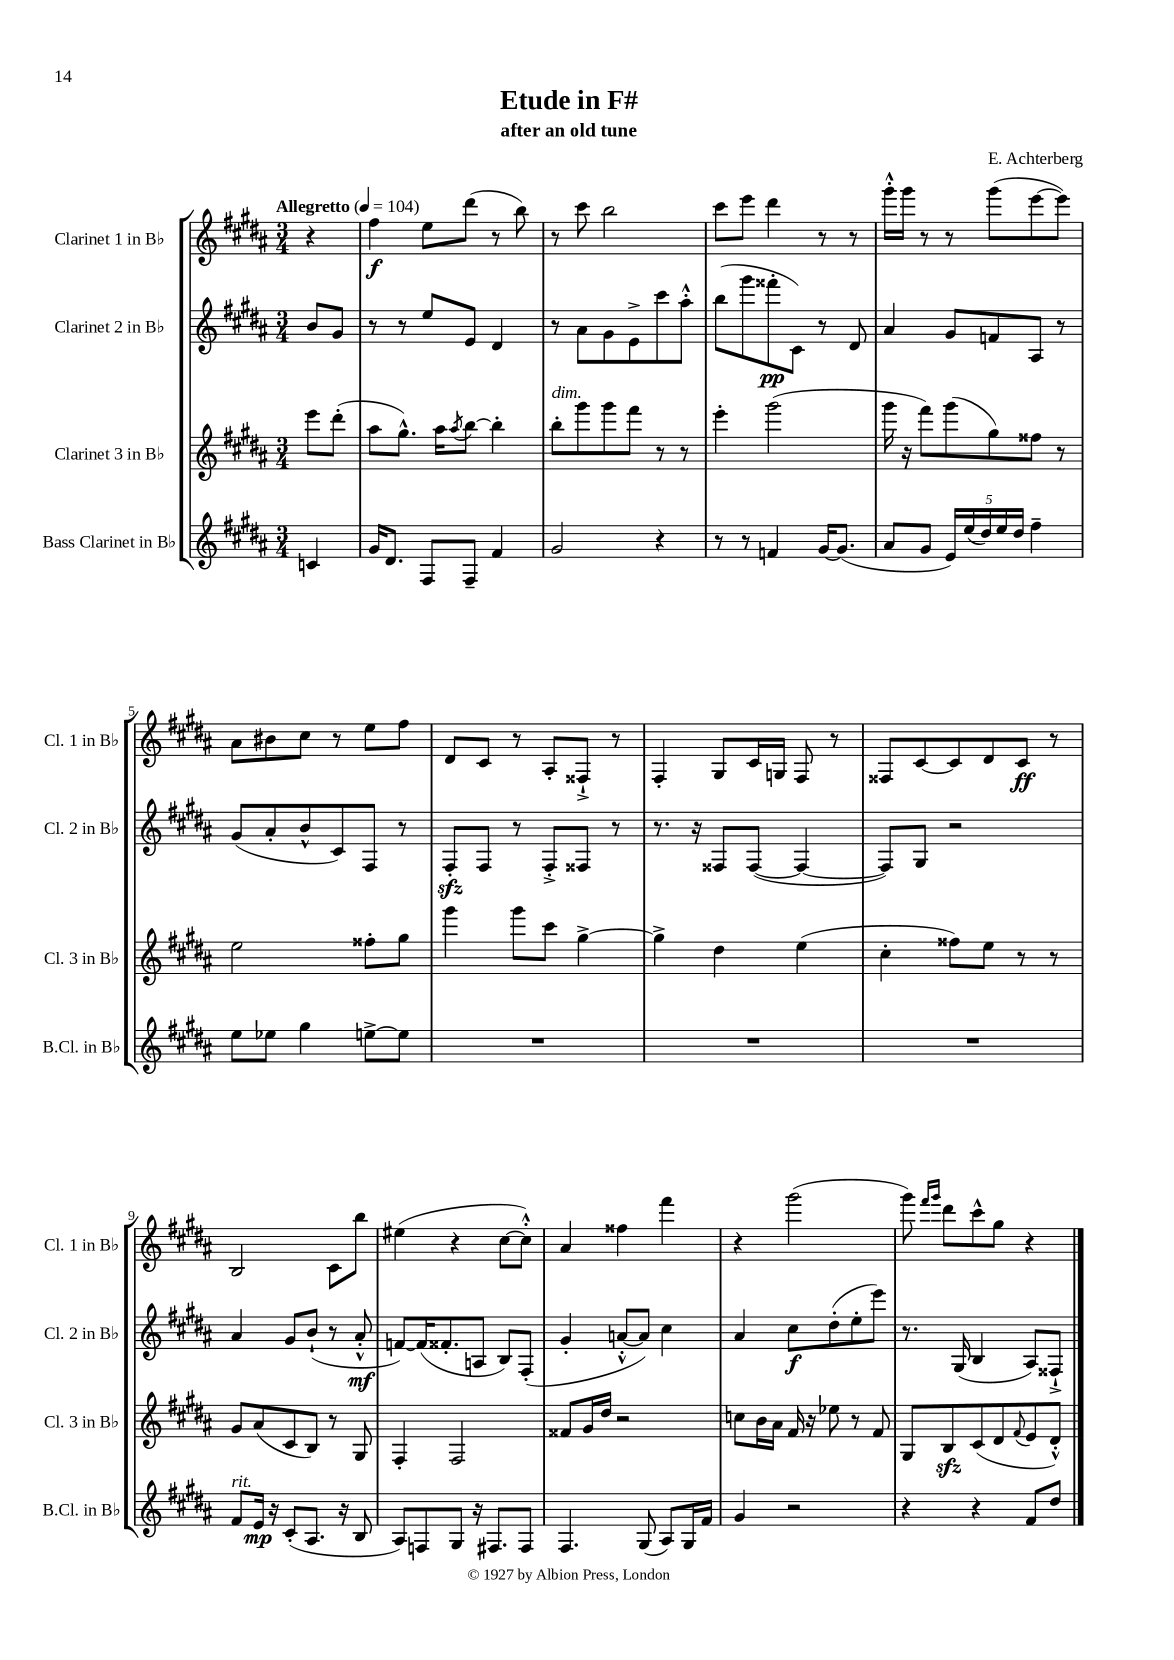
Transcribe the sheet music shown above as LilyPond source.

\header { title = "Etude in F#" composer = "E. Achterberg" subtitle = "after an old tune" }
<<
\new StaffGroup <<
\new Staff = "s0" \with { instrumentName = "Clarinet 1 in Bb" shortInstrumentName = "Cl. 1 in Bb" } {
    \clef treble \key b \major \numericTimeSignature \time 3/4 \partial 4 \tempo "Allegretto" 4 = 104
    r4 |
    fis''4\f e''8 dis'''8( r8 b''8) |
    r8 cis'''8 b''2 |
    cis'''8 e'''8 dis'''4 r8 r8 |
    gis'''16-.-^ gis'''16 r8 r8 gis'''8( e'''8~ e'''8) |
    ais'8 bis'8 cis''8 r8 e''8 fis''8 |
    dis'8 cis'8 r8 ais8-. fisis8-!-> r8 |
    fis4-. gis8 cis'16 g16 fis8 r8 |
    fisis8 cis'8~ cis'8 dis'8 cis'8\ff r8 |
    b2 cis'8 b''8 |
    eis''4( r4 cis''8~ cis''8-.-^) |
    ais'4 fisis''4 fis'''4 |
    r4 gis'''2( |
    gis'''8) \grace { fis'''16 gis'''16 } dis'''8 cis'''8-^ gis''8 r4 \bar "|." |
}
\new Staff = "s1" \with { instrumentName = "Clarinet 2 in Bb" shortInstrumentName = "Cl. 2 in Bb" } {
    \clef treble \key b \major \numericTimeSignature \time 3/4 \partial 4
    b'8 gis'8 |
    r8 r8 e''8 e'8 dis'4 |
    r8 ais'8 gis'8 e'8-> cis'''8 ais''8-.-^ |
    b''8( gis'''8 fisis'''8-.\pp cis'8) r8 dis'8 |
    ais'4 gis'8 f'8 ais8 r8 |
    gis'8( ais'8-. b'8-^ cis'8) fis8 r8 |
    fis8-.\sfz fis8 r8 fis8-.-> fisis8 r8 |
    r8. r16 fisis8 fisis8~( fisis4~ |
    fisis8) gis8 r2 |
    ais'4 gis'8 b'8-!( r8 ais'8-.-^\mf |
    f'8~) f'16( fisis'8.-. a8 b8) fis8-.( |
    gis'4-. a'8~-.-^ a'8) cis''4 |
    ais'4 cis''8\f dis''8-.( e''8-. e'''8) |
    r8. gis16( b4 ais8) fisis8-!-> \bar "|." |
}
\new Staff = "s2" \with { instrumentName = "Clarinet 3 in Bb" shortInstrumentName = "Cl. 3 in Bb" } {
    \clef treble \key b \major \numericTimeSignature \time 3/4 \partial 4
    e'''8 dis'''8-.( |
    ais''8 gis''8.-^) ais''16 \acciaccatura { ais''8 } b''8~ b''4-. |
    b''8-.^\markup { \italic "dim." } gis'''8 gis'''8 fis'''8 r8 r8 |
    e'''4-. gis'''2( |
    gis'''16 r16 fis'''8) gis'''8( gis''8) fisis''8 r8 |
    e''2 fisis''8-. gis''8 |
    gis'''4 gis'''8 cis'''8 gis''4~-> |
    gis''4-> dis''4 e''4( |
    cis''4-. fisis''8) e''8 r8 r8 |
    gis'8 ais'8( cis'8 b8) r8 gis8 |
    fis4-. fis2 |
    fisis'8 gis'16 dis''16 r2 |
    c''8 b'16 ais'16 fis'16 r16 ees''8 r8 fis'8 |
    gis8 b8\sfz cis'8( dis'8 \appoggiatura { fis'8 } e'8 dis'8-.-^) \bar "|." |
}
\new Staff = "s3" \with { instrumentName = "Bass Clarinet in Bb" shortInstrumentName = "B.Cl. in Bb" } {
    \clef treble \key b \major \numericTimeSignature \time 3/4 \partial 4
    c'4 |
    gis'16 dis'8. fis8 fis8-- fis'4 |
    gis'2 r4 |
    r8 r8 f'4 gis'16~ gis'8.( |
    ais'8 gis'8 \tuplet 5/4 { e'16) e''16( dis''16) e''16 dis''16 } fis''4-- |
    e''8 ees''8 gis''4 e''8~-> e''8 |
    R2. |
    R2. |
    R2. |
    fis'8^\markup { \italic "rit." } e'16\mp r16 cis'8-.( ais8. r16 b8 |
    ais8) f8 gis8 r16 fis8. fis8 |
    fis4. gis8( ais8) gis16 fis'16 |
    gis'4 r2 |
    r4 r4 fis'8 dis''8 \bar "|." |
}
>>
>>
